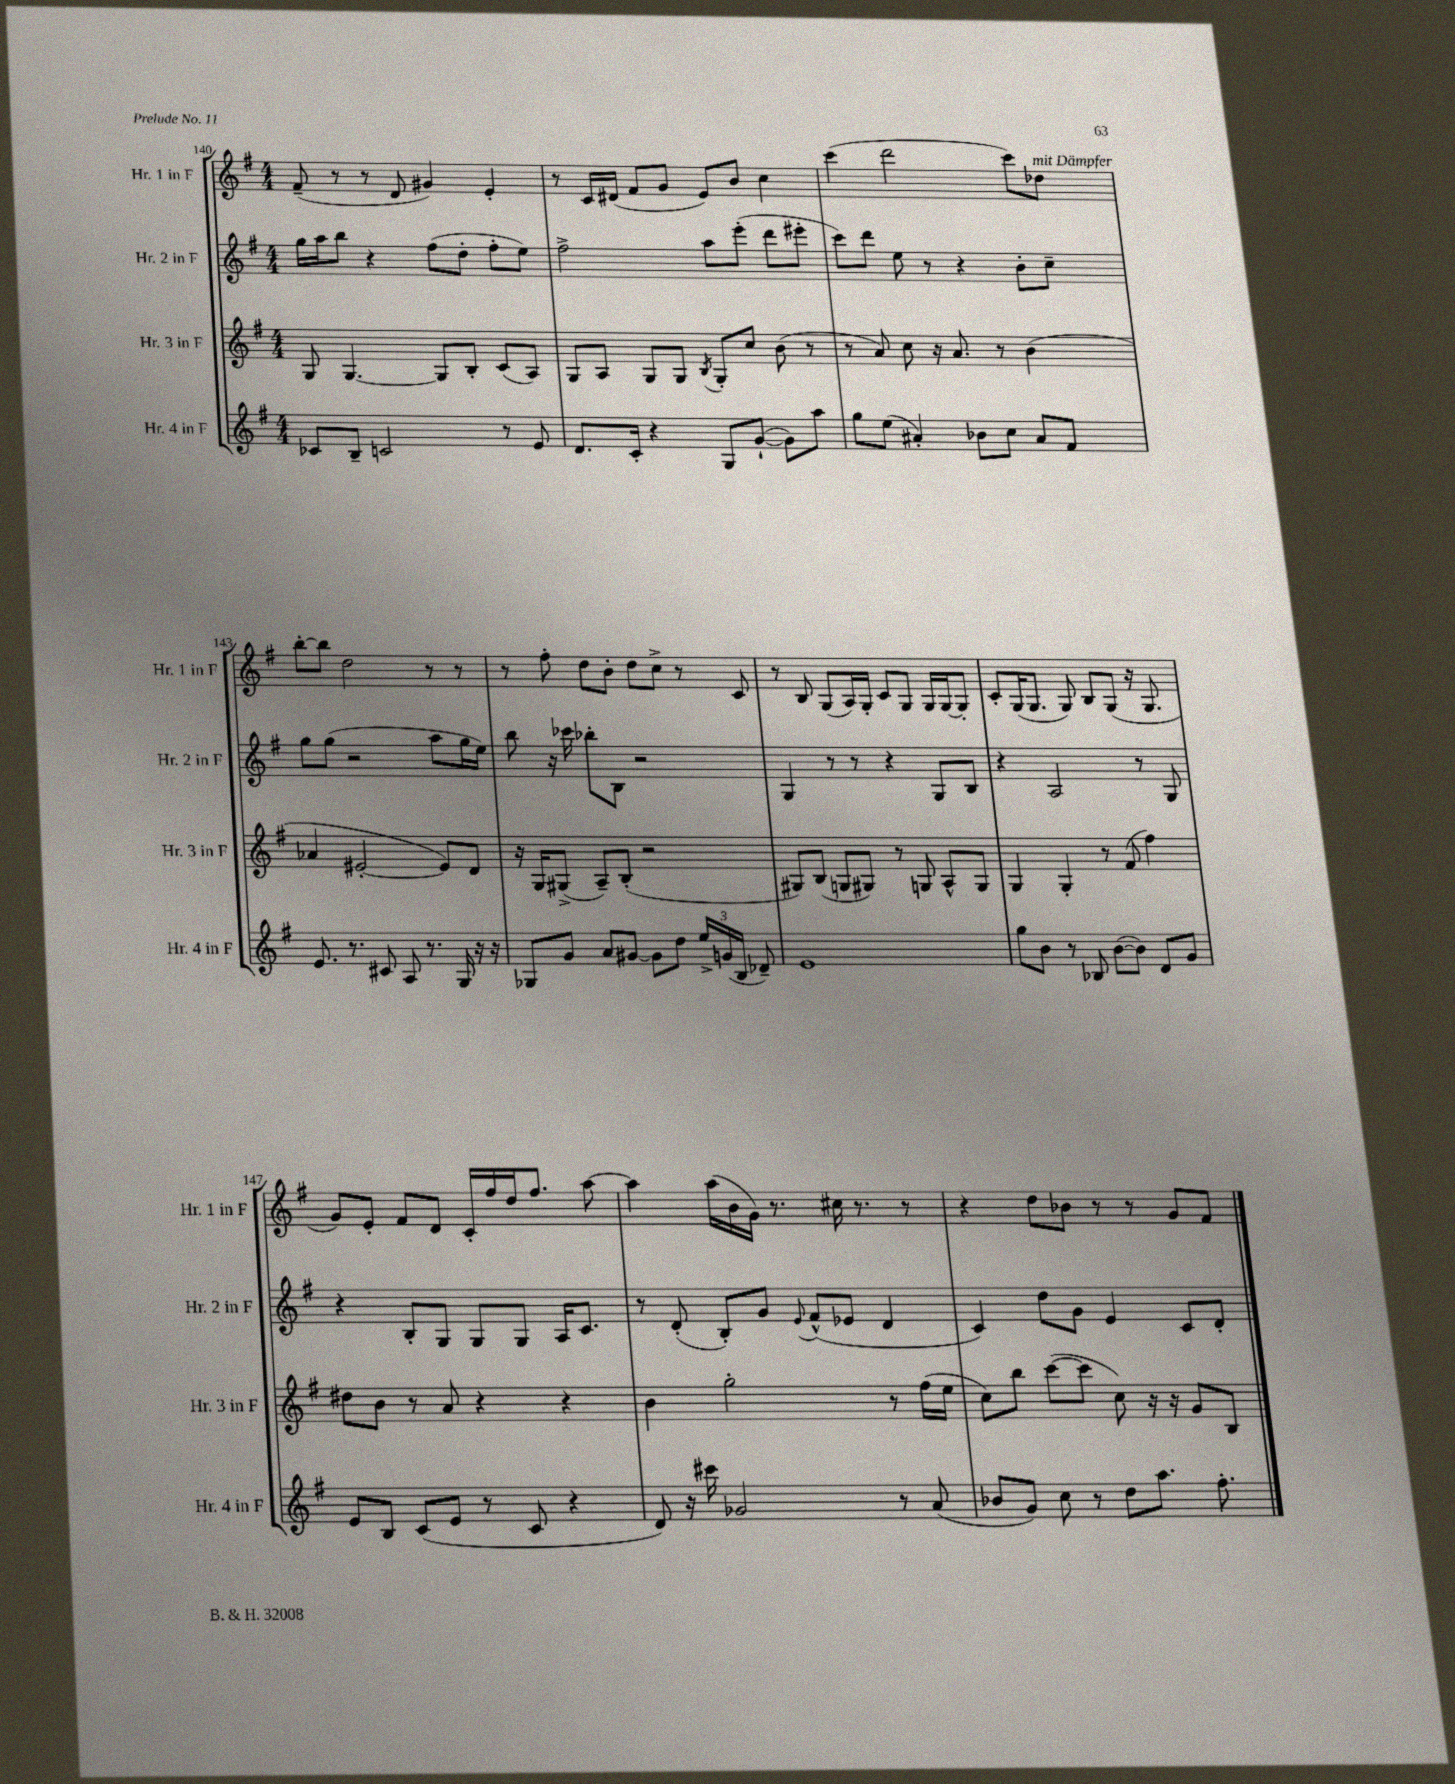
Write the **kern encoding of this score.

**kern	**kern	**kern	**kern
*staff4	*staff3	*staff2	*staff1
*clefG2	*clefG2	*clefG2	*clefG2
*k[f#]	*k[f#]	*k[f#]	*k[f#]
*M4/4	*M4/4	*M4/4	*M4/4
8c-	8G	16gg	(8f#~
.	.	16aa	.
8B~	[4.G	8bb	8r
2c	.	4r	8r
.	.	.	8d
.	8G]	(8ff#	4g#)
.	8B'	8dd'	.
8r	(8c	8ff#'	4e'
8e	8A)	8ee)	.
=	=	=	=
8.d	8G	2ff#^	8r
.	8A	.	16c
16c'	.	.	(16d#
4r	8G	.	8f#
.	8G	.	8g
.	8qB	.	.
8G	8G'	8aa	8e)
([8g`	8cc	(8eee'	8b
8g])	(8b	8ddd	4cc
8aa	8r	8eee#'	.
=	=	=	=
8gg	8r	8ccc)	(4ccc
(8ee	8a)	8ddd	.
4a#')	8cc	8ee	2ddd
.	16r	8r	.
.	8.a	.	.
8b-	.	4r	.
8cc	8r	.	.
8a#	(4b	8b'	8ccc)
8f#	.	8cc~	8dd-
=	=	=	=
8.e	4a-	8gg	[8bb'
.	.	(8gg	8bb]
8.r	.	.	.
.	[2e#'	2r	2dd
8c#	.	.	.
8A	.	.	.
8.r	.	.	.
.	8e#])	8aa	8r
16G	.	.	.
16r	8d	16gg	8r
16r	.	16ee)	.
=	=	=	=
8G-	16r	8bb	8r
.	16G	.	.
8g	(8G#^	16r	8ff#'
.	.	16ccc-	.
8a	8A~)	8bb-'	8dd
[8g#	(8B'	8B	8b'
8g#]	2r	2r	8dd
8dd	.	.	8cc^
24ee^	.	.	8r
(24g	.	.	.
24B	.	.	.
8d-~)	.	.	8c
=	=	=	=
1e	8G#)	4G	8r
.	(8B	.	8B
.	8G	8r	(8G
.	8G#)	8r	16A)
.	.	.	16G'
.	8r	4r	8c
.	8G	.	8G
.	8A^^	8G	16G
.	.	.	[16G
.	8G	8B	8G']
=	=	=	=
8gg	4G	4r	8c'
8b	.	.	(16G
.	.	.	8.G
8r	4G'	2A	.
8B-	.	.	8G)
([8b	8r	.	8B
8b])	(8f#	.	(8G
8d	4ff#)	8r	16r
.	.	.	8.G
8g	.	8G	.
=	=	=	=
8e	8dd#	4r	8g)
8B	8b	.	8e'
(8c	8r	8B'	8f#
8e	8a	8G	8d
8r	4r	8G	16c'
.	.	.	16ff#
8c	.	8G	16dd
.	.	.	8.ff#
4r	4r	16A	.
.	.	8.c	.
.	.	.	[8aa
=	=	=	=
8d)	4b	8r	4aa]
16r	.	(8d'	.
16ccc#	.	.	.
2g-	2gg'	8B')	(16aa
.	.	.	16b
.	.	8g	16g)
.	.	.	8.r
.	.	8qqe	.
.	.	(8f#^^	.
.	.	8e-	16cc#
.	.	.	8.r
8r	8r	4d	.
(8a	(16ff#	.	8r
.	16ee	.	.
=	=	=	=
8b-	8cc)	4c)	4r
8g)	8bb	.	.
8cc	([8ccc	8dd	8dd
8r	8ccc]	8g	8b-
8dd	8cc)	4e	8r
8.aa	16r	.	8r
.	16r	.	.
.	8g	8c	8g
8.ff#'	.	.	.
.	8B	8d'	8f#
==	==	==	==
*-	*-	*-	*-
